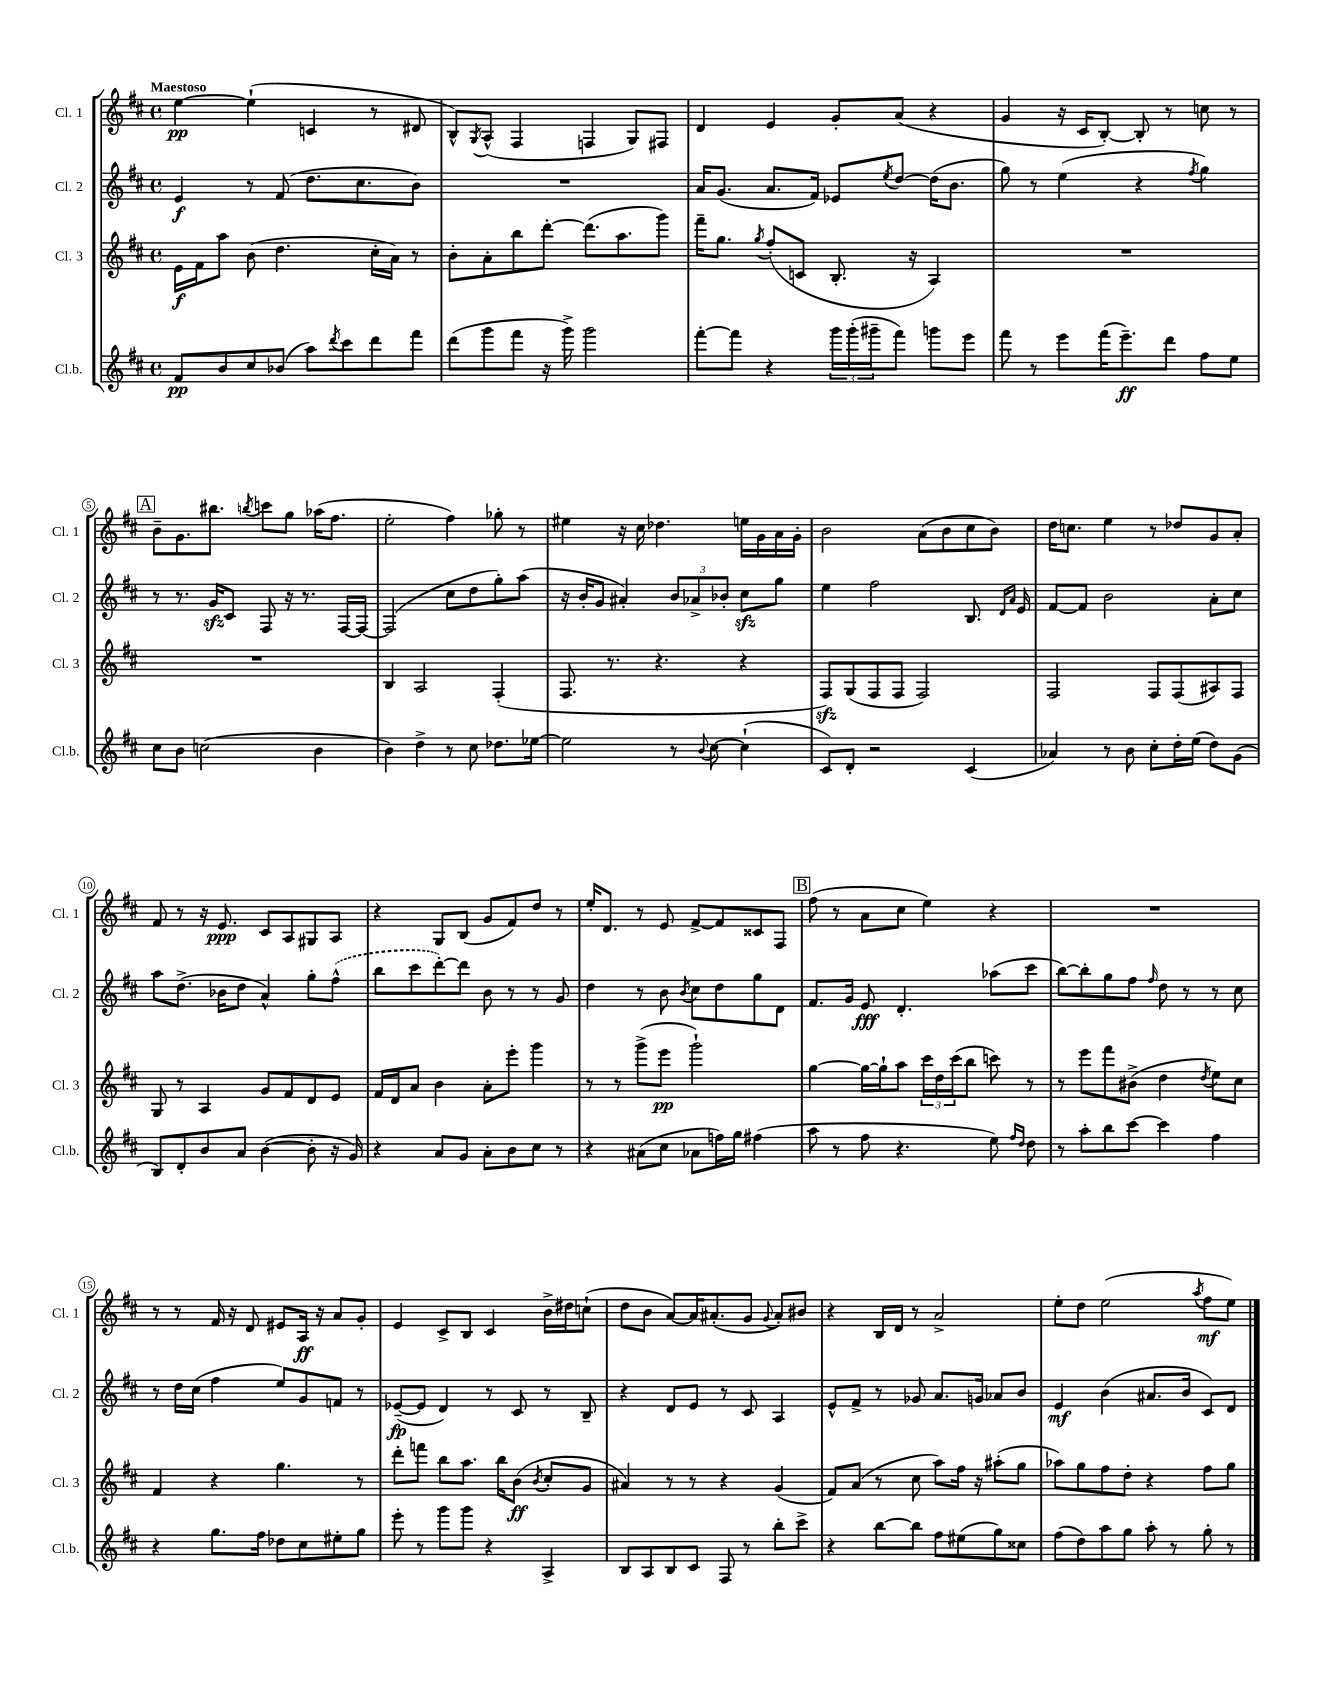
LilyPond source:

<<
\new StaffGroup <<
\new Staff = "s0" \with { instrumentName = "Cl. 1" shortInstrumentName = "Cl. 1" } {
    \clef treble \key d \major \defaultTimeSignature \time 4/4 \tempo "Maestoso"
    e''4~\pp e''4-!( c'4 r8 dis'8 |
    b8-^) \acciaccatura { g8 } a8-^( fis4 f4 g8) fis8 |
    d'4 e'4 g'8-. a'8( r4 |
    g'4 r16 cis'16 b8~-.) b8-. r8 c''8 r8 |
    \mark \markup { \box "A" } b'8-- g'8. bis''8. \acciaccatura { b''8 } c'''8 g''8 aes''16( fis''8. |
    e''2-. fis''4) ges''8-. r8 |
    eis''4 r16 cis''16 des''4. e''16 g'16 a'16 g'16-. |
    b'2 a'8( b'8 cis''8 b'8) |
    d''16 c''8. e''4 r8 des''8 g'8 a'8-. |
    fis'8 r8 r16 e'8.\ppp cis'8 a8 gis8 a8 |
    r4 g8 b8( g'8 fis'8) d''8 r8 |
    e''16-. d'8. r8 e'8 fis'8~-> fis'8 cisis'8 fis8 |
    \mark \markup { \box "B" } fis''8( r8 a'8 cis''8 e''4) r4 |
    R1 |
    r8 r8 fis'16 r16 d'8 eis'8 a16\ff r16 a'8 g'8-. |
    e'4 cis'8-> b8 cis'4 b'16-> dis''16 c''8-!( |
    d''8 b'8 a'8~) a'16 ais'8.-.( g'8 \appoggiatura { g'8 } ais'8-.) bis'8 |
    r4 b16 d'16 r8 a'2-> |
    e''8-. d''8 e''2( \acciaccatura { a''8 } fis''8\mf e''8) \bar "|." |
}
\new Staff = "s1" \with { instrumentName = "Cl. 2" shortInstrumentName = "Cl. 2" } {
    \clef treble \key d \major \defaultTimeSignature \time 4/4
    e'4\f r8 fis'8( d''8. cis''8. b'8) |
    R1 |
    a'16 g'8.( a'8. fis'16) ees'8 \acciaccatura { e''8 } d''8~ d''16( b'8. |
    g''8) r8 e''4( r4 \acciaccatura { fis''8 } g''4) |
    \mark \markup { \box "A" } r8 r8. g'16\sfz cis'8 fis8 r16 r8. fis16~ fis16~ |
    fis2( cis''8 d''8 g''8-.) a''8( |
    r16 b'16-. g'8 ais'4-.) \tuplet 3/2 { b'8 aes'8-> bes'8-. } cis''8\sfz g''8 |
    e''4 fis''2 b8. \grace { d'16 a'16 } e'16 |
    fis'8~ fis'8 b'2 a'8-. cis''8 |
    a''8 d''8.->( bes'16 d''8 a'4-^) g''8-. \once \slurDashed fis''8-^( |
    b''8 cis'''8 d'''8~-.) d'''8 b'8 r8 r8 g'8 |
    d''4 r8 b'8 \acciaccatura { b'8 } cis''8 d''8 g''8 d'8 |
    \mark \markup { \box "B" } fis'8. g'16 e'8\fff d'4.-. aes''8( cis'''8 |
    b''8~) b''8-. g''8 fis''8 \grace { fis''16 } d''8 r8 r8 cis''8 |
    r8 d''16 cis''16( fis''4 e''8) g'8 f'8 r8 |
    ees'8~--\fp( ees'8 d'4) r8 cis'8 r8 b8-- |
    r4 d'8 e'8 r8 cis'8 a4 |
    e'8-^ fis'8-> r8 ges'8 a'8. g'16 aes'8 b'8 |
    e'4\mf b'4( ais'8. b'16 cis'8) d'8 \bar "|." |
}
\new Staff = "s2" \with { instrumentName = "Cl. 3" shortInstrumentName = "Cl. 3" } {
    \clef treble \key d \major \defaultTimeSignature \time 4/4
    e'16\f fis'16 a''8 b'8( d''4. cis''16-. a'16) r8 |
    b'8-. a'8-. b''8 d'''8~-. d'''8.( a''8. g'''8) |
    fis'''16-- g''8. \acciaccatura { g''8 } fis''8-.( c'8 b8.-. r16 a4) |
    R1 |
    \mark \markup { \box "A" } R1 |
    b4 a2 fis4-.( |
    fis8. r8. r4. r4 |
    fis8\sfz) g8( fis8 fis8 fis2) |
    fis2 fis8 fis8( ais8) fis8 |
    g8 r8 a4 g'8 fis'8 d'8 e'8 |
    fis'16 d'16 a'8 b'4 a'8-. e'''8-. g'''4 |
    r8 r8 g'''8->( e'''8\pp g'''2-!) |
    \mark \markup { \box "B" } g''4~ g''16~ g''16-! a''8 \tuplet 3/2 { cis'''16 d''16 cis'''16( } b''8 c'''8) r8 |
    r8 e'''8 fis'''8 bis'8->( d''4 \acciaccatura { d''8 } e''8) cis''8 |
    fis'4 r4 g''4. r8 |
    d'''8-. f'''8 b''8 a''8. b''16 b'8\ff( \acciaccatura { b'8 } cis''8-. g'8 |
    ais'4) r8 r8 r4 g'4( |
    fis'8) a'8( r8 cis''8 a''8) fis''16 r16 ais''8-.( g''8 |
    aes''8) g''8 fis''8 d''8-. r4 fis''8 g''8 \bar "|." |
}
\new Staff = "s3" \with { instrumentName = "Cl.b." shortInstrumentName = "Cl.b." } {
    \clef treble \key d \major \defaultTimeSignature \time 4/4
    fis'8\pp b'8 cis''8 bes'8( a''8) \acciaccatura { d'''8 } cis'''8 d'''8 fis'''8 |
    d'''8( g'''8 fis'''8 r16 g'''16->) g'''2 |
    fis'''8~-. fis'''8 r4 \tuplet 3/2 { g'''16 g'''16-.( gis'''16-- } fis'''8) g'''8 e'''8 |
    fis'''8 r8 e'''8 fis'''16( e'''8.--\ff) d'''8 fis''8 e''8 |
    \mark \markup { \box "A" } cis''8 b'8 c''2( b'4 |
    b'4) d''4-> r8 cis''8 des''8. ees''16~ |
    ees''2 r8 \appoggiatura { b'8 } cis''8~ cis''4-!( |
    cis'8) d'8-. r2 cis'4( |
    aes'4) r8 b'8 cis''8-. d''16-. e''16( d''8) g'8( |
    b8) d'8-. b'8 a'8 b'4~( b'8-. r16 g'16) |
    r4 a'8 g'8 a'8-. b'8 cis''8 r8 |
    r4 ais'8( cis''8 aes'8 f''16) g''16 fis''4( |
    \mark \markup { \box "B" } a''8 r8 fis''8 r4. e''8) \grace { fis''16 d''16 } d''8 |
    r8 a''8-. b''8 cis'''8~ cis'''4 fis''4 |
    r4 g''8. fis''16 des''8 cis''8 eis''8-. g''8 |
    e'''8-. r8 g'''8 g'''8 r4 a4-> |
    b8 a8 b8 cis'8 fis8 r8 b''8-. cis'''8-> |
    r4 b''8~ b''8 fis''8 eis''8( g''8) cisis''8 |
    fis''8( d''8) a''8 g''8 a''8-. r8 g''8-. r8 \bar "|." |
}
>>
>>
\layout { \context { \Score \override BarNumber.stencil = #(make-stencil-circler 0.1 0.3 ly:text-interface::print) } }
